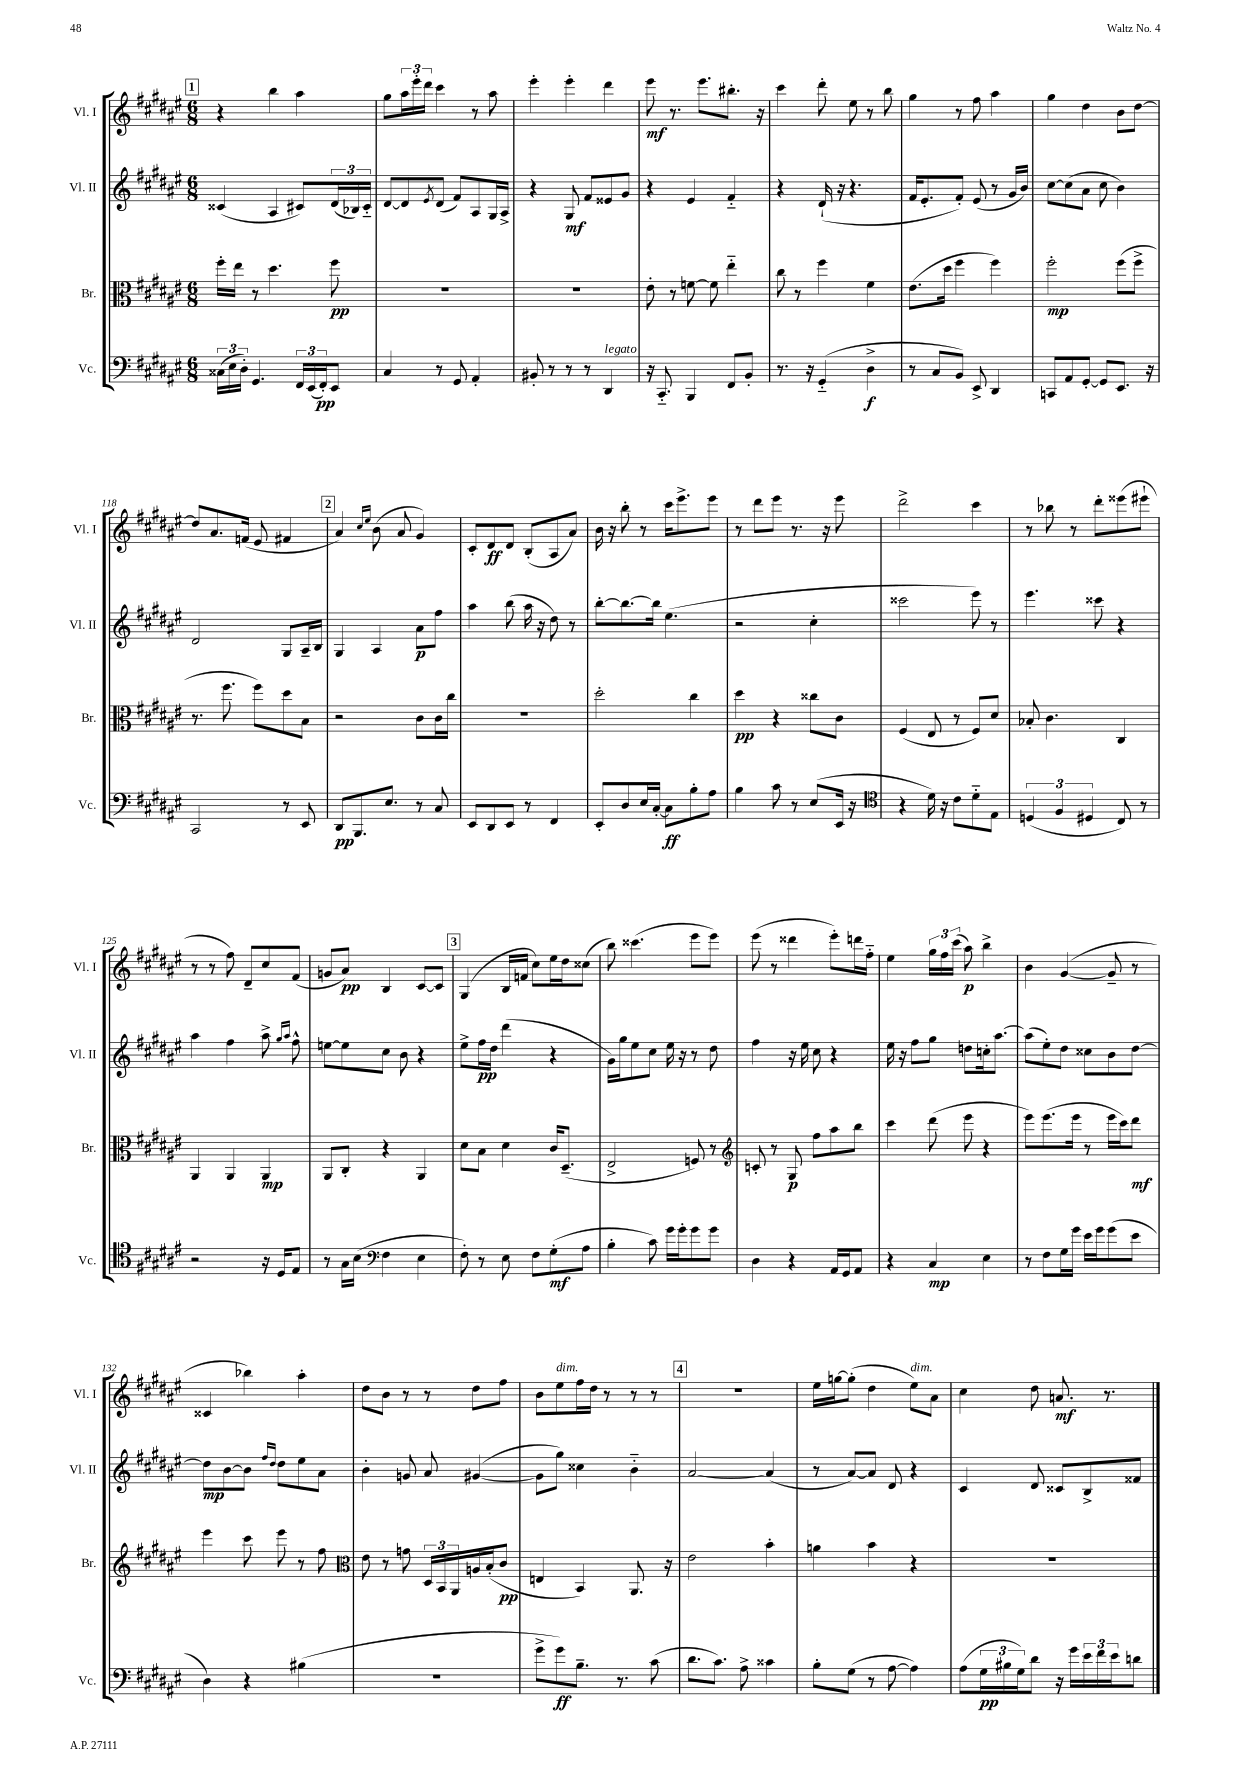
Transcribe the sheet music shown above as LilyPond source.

<<
\new StaffGroup <<
\new Staff = "s0" \with { instrumentName = "Vl. I" shortInstrumentName = "Vl. I" } {
    \clef treble \key fis \major \numericTimeSignature \time 6/8
    \mark \markup { \box "1" } r4 b''4 ais''4 |
    gis''8 \tuplet 3/2 { ais''16 eis'''16-. dis'''16 } cis'''4 r8 ais''8 |
    eis'''4-. eis'''4-. dis'''4 |
    eis'''8\mf r8. eis'''8. bis''8.-. r16 |
    cis'''4 dis'''8-. eis''8 r8 b''8 |
    gis''4 r8 fis''8 ais''4 |
    gis''4 dis''4 b'8 dis''8~ |
    dis''8 ais'8. f'16( eis'8 fis'4 |
    \mark \markup { \box "2" } ais'4) \grace { cis''16 eis''16 } b'8( ais'8 gis'4) |
    cis'8-. dis'8\ff dis'8 b8-.( ais8 ais'8) |
    b'16 r16 b''8-. r8 cis'''16 eis'''8.-> eis'''8 |
    r8 dis'''8 eis'''8 r8. r16 eis'''8 |
    dis'''2-> cis'''4 |
    r8 bes''8 r8 dis'''8-. eisis'''8( eis'''8-! |
    r8 r8 fis''8) dis'8-- cis''8 fis'8( |
    g'8 ais'8\pp) b4 cis'8~ cis'8 |
    \mark \markup { \box "3" } gis4( b16 f'16 cis''8) eis''16 dis''16 cisis''8( |
    b''8) cisis'''4.( eis'''8 eis'''8) |
    eis'''8( r8 disis'''4 eis'''8-.) d'''16 fis''16-_ |
    eis''4 \tuplet 3/2 { gis''16 fis''16 cis'''16( } ais''8\p) b''4-> |
    b'4 gis'4~( gis'8-- r8 |
    cisis'4 bes''4) ais''4-. |
    dis''8 b'8 r8 r8 dis''8 fis''8 |
    b'8 eis''8^\markup { \italic "dim." } fis''16 dis''16 r8 r8 r8 |
    \mark \markup { \box "4" } R2. |
    eis''16 g''16~ g''8-.( dis''4 eis''8^\markup { \italic "dim." }) ais'8 |
    cis''4 dis''8 a'8.\mf r8. \bar "|." |
}
\new Staff = "s1" \with { instrumentName = "Vl. II" shortInstrumentName = "Vl. II" } {
    \clef treble \key fis \major \numericTimeSignature \time 6/8
    \mark \markup { \box "1" } cisis'4( ais4 cis'8) \tuplet 3/2 { dis'16( bes16) cis'16-_ } |
    dis'8~ dis'8 \acciaccatura { eis'8 } dis'8( fis'8) ais8 gis16 ais16-> |
    r4 gis8\mf fis'8 eisis'8 gis'8 |
    r4 eis'4 fis'4-_ |
    r4 dis'16-!( r16 r4. |
    fis'16 eis'8.-. fis'8-.) eis'8( r8 gis'16 b'16) |
    cis''8~ cis''8( ais'8 cis''8 b'4) |
    dis'2 gis8 ais16-- b16 |
    \mark \markup { \box "2" } gis4 ais4 ais'8\p fis''8 |
    ais''4 b''8( ais''16 r16 dis''8) r8 |
    b''8~-. b''8.~ b''16 eis''4.( |
    r2 cis''4-. |
    cisis'''2 eis'''8) r8 |
    eis'''4. cisis'''8 r4 |
    ais''4 fis''4 ais''8-> \grace { gis''16 ais''16 } fis''8-^ |
    e''8~ e''8 cis''8 b'8 r4 |
    \mark \markup { \box "3" } eis''8-> fis''16\pp dis''16 dis'''4( r4 |
    gis'16) gis''16 eis''8 cis''8 eis''16 r16 r8 dis''8 |
    fis''4 r16 eis''16 cis''8 r4 |
    eis''16 r16 fis''8 gis''8 d''8 c''16-. ais''8.~ |
    ais''8( eis''8-.) dis''8 cisis''8 b'8 dis''8~ |
    dis''8\mp b'8~ b'8 \grace { fis''16 dis''16 } dis''8 eis''8 ais'8 |
    b'4-. g'8 ais'8 gis'4~( |
    gis'8 gis''8) cisis''4 b'4-_ |
    \mark \markup { \box "4" } ais'2~ ais'4( |
    r8 ais'8~) ais'8 dis'8 r4 |
    cis'4 dis'8 cisis'8 b8-> fisis'8 \bar "|." |
}
\new Staff = "s2" \with { instrumentName = "Br." shortInstrumentName = "Br." } {
    \clef alto \key fis \major \numericTimeSignature \time 6/8
    \mark \markup { \box "1" } fis''16-. eis''16 r8 dis''4. fis''8\pp |
    R2. |
    R2. |
    eis'8-. r8 f'8~ f'8 eis''4-_ |
    cis''8 r8 fis''4 fis'4 |
    eis'8.( dis''16 fis''4 fis''4) |
    fis''2-.\mp fis''8( fis''8-> |
    r8. fis''8. fis''8) dis''8 b8 |
    \mark \markup { \box "2" } r2 cis'8 cis'16 cis''16 |
    R2. |
    dis''2-. cis''4 |
    dis''4\pp r4 cisis''8 cis'8 |
    fis4( eis8 r8 fis8) dis'8 |
    bes8-. cis'4. cis4 |
    ais,4 ais,4 ais,4\mp |
    ais,8 cis8-. r4 ais,4 |
    \mark \markup { \box "3" } dis'8 b8 dis'4 cis'16 dis8.--( |
    eis2-> f8) r8 |
    \clef treble c'8-. r8 gis8\p fis''8 ais''8 b''8 |
    cis'''4 dis'''8( eis'''8 r4 |
    eis'''8) eis'''8.( eis'''16 r8 eis'''16 cis'''16) dis'''8\mf |
    eis'''4 cis'''8 eis'''8 r8 fis''8 |
    \clef alto eis'8 r8 g'8 \tuplet 3/2 { dis16 b,16 ais,16 } a16 b16-.( cis'8\pp |
    e4 b,4) ais,8. r16 |
    \mark \markup { \box "4" } eis'2 b'4-. |
    a'4 b'4 r4 |
    R2. \bar "|." |
}
\new Staff = "s3" \with { instrumentName = "Vc." shortInstrumentName = "Vc." } {
    \clef bass \key fis \major \numericTimeSignature \time 6/8
    \mark \markup { \box "1" } \tuplet 3/2 { cisis16( eis16 dis16-.) } gis,4. \tuplet 3/2 { fis,16 eis,16( fis,16-.\pp) } eis,8 |
    cis4 r8 gis,8 ais,4-. |
    bis,8-. r8 r8 r8 dis,4^\markup { \italic "legato" } |
    r16 cis,8.-_ b,,4 fis,8 b,8-. |
    r8. r16 gis,4-_( dis4->\f |
    r8 cis8 b,8) eis,8-> dis,4 |
    c,8 ais,8 gis,8~-. gis,8 eis,8. r16 |
    cis,2 r8 eis,8 |
    \mark \markup { \box "2" } dis,8\pp b,,8. eis8. r8 cis8 |
    eis,8 dis,8 eis,8 r8 fis,4 |
    eis,8-. dis8 eis16 cis16~-. cis8\ff b8-. ais8 |
    b4 cis'8 r8 eis8( eis,16 r16 |
    \clef tenor r4 dis'16) r16 cis'8 dis'8-_ eis8 |
    \tuplet 3/2 { d4( fis4 dis4 } cis8) r8 |
    r2 r16 dis16 eis8 |
    r8 gis16 b16( \clef bass fis4 eis4 |
    \mark \markup { \box "3" } fis8-.) r8 eis8 fis8 gis8-.\mf( ais8 |
    b4-. cis'8) gis'16 gis'16-. gis'8 gis'8 |
    dis4 r4 ais,16 gis,16 ais,8 |
    r4 cis4\mp eis4 |
    r8 fis8 gis16 gis'16 eis'16 gis'16 gis'8( eis'8 |
    dis4) r4 bis4( |
    R2. |
    gis'8-> gis'8\ff) b8.-- r8. cis'8( |
    \mark \markup { \box "4" } dis'8. cis'8.) ais8-> cisis'4 |
    b8-. gis8( r8 ais8~ ais4) |
    ais8( \tuplet 3/2 { gis16\pp bis16 gis16) } dis'8 r16 gis'16 \tuplet 3/2 { eis'16 fis'16 eis'16 } d'8 \bar "|." |
}
>>
>>
\layout { \context { \Score currentBarNumber = #111 } }
